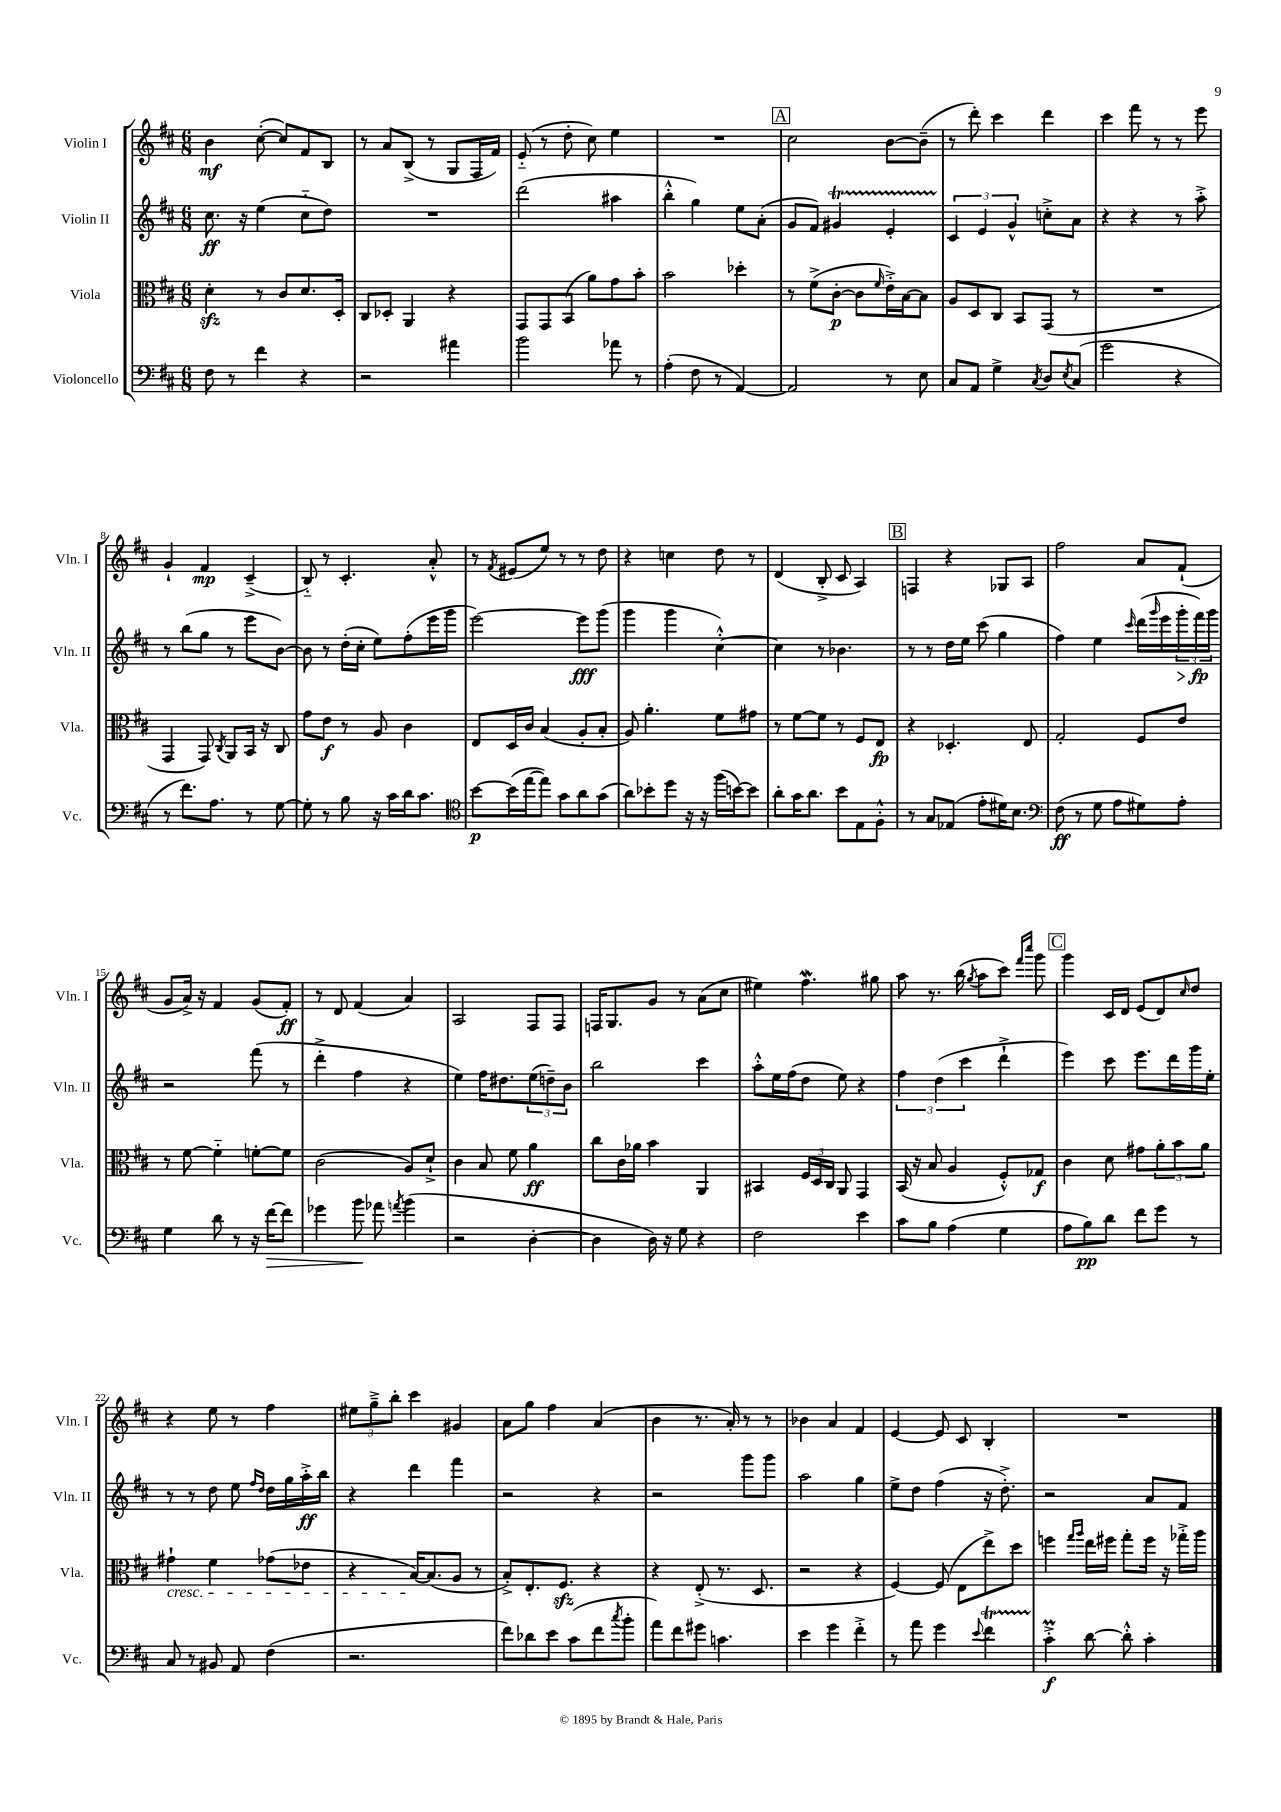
<<
\new StaffGroup <<
\new Staff = "s0" \with { instrumentName = "Violin I" shortInstrumentName = "Vln. I" } {
    \clef treble \key d \major \numericTimeSignature \time 6/8
    b'4\mf cis''8~-.( cis''8) fis'8 b8 |
    r8 a'8 b8->( r8 g8 fis16 fis'16) |
    e'8-_( r8 d''8-. cis''8) e''4 |
    R2. |
    \mark \markup { \box "A" } cis''2 b'8~ b'8--( |
    r8 d'''8-.) cis'''4 d'''4 |
    cis'''4 fis'''8 r8 r8 e'''8 |
    g'4-! fis'4\mp cis'4--->( |
    b8-_) r8 cis'4.-. a'8-.-^ |
    r8 \acciaccatura { fis'8 } eis'8( e''8) r8 r8 d''8 |
    r4 c''4 d''8 r8 |
    d'4( b8-.-> cis'8 a4) |
    \mark \markup { \box "B" } f4 r4 ges8 a8 |
    fis''2 a'8 fis'8-!( |
    g'8 a'16->) r16 fis'4 g'8( fis'8-.\ff) |
    r8 d'8 fis'4( a'4) |
    a2 fis8 fis8 |
    f16 g8. g'8 r8 a'8( cis''8 |
    eis''4) fis''4.\mordent gis''8 |
    a''8 r8. b''16( \acciaccatura { g''8 } a''8 cis'''8) \grace { fis'''16 cis''''16 } g'''8 |
    \mark \markup { \box "C" } g'''4 cis'16 d'16 e'8( d'8) \grace { cis''16 } d''8 |
    r4 e''8 r8 fis''4 |
    \tuplet 3/2 { eis''8 g''8---> b''8-. } cis'''4 gis'4 |
    a'8 g''8 fis''4 a'4( |
    b'4 r8. a'16-.) r8 r8 |
    bes'4 a'4 fis'4 |
    e'4~ e'8 cis'8 b4-. |
    R2. \bar "|." |
}
\new Staff = "s1" \with { instrumentName = "Violin II" shortInstrumentName = "Vln. II" } {
    \clef treble \key d \major \numericTimeSignature \time 6/8
    cis''8.\ff r16 e''4( cis''8-_ d''8) |
    R2. |
    d'''2( ais''4 |
    b''4-.-^ g''4) e''8 a'8-.( |
    \mark \markup { \box "A" } g'8 fis'8) gis'4\startTrillSpan e'4-. |
    \tuplet 3/2 { cis'4\stopTrillSpan e'4 g'4-^ } c''8-.-> a'8 |
    r4 r4 r8 a''8-.-> |
    r8 b''8( g''8 r8 e'''8 b'8~) |
    b'8 r8 d''16-.( cis''16-. e''8) fis''8-.( e'''16 g'''16 |
    e'''2~) e'''8\fff g'''8( |
    g'''4 g'''4 cis''4~-.-^) |
    cis''4 r8 bes'4. |
    \mark \markup { \box "B" } r8 r8 d''16 e''16 cis'''8( g''4 |
    fis''4) e''4 \grace { cis'''16 } d'''16( \grace { g'''16 } e'''16 \tuplet 3/2 { g'''16-.\> fis'''16\fp\!) g'''16 } |
    r2 fis'''8( r8 |
    d'''4-.-> fis''4 r4 |
    e''4) fis''16 dis''8. \tuplet 3/2 { e''8( d''8--) b'8 } |
    b''2 cis'''4 |
    a''8-.-^ e''16 fis''16( d''8 e''8) r4 |
    \tuplet 3/2 { fis''4 d''4( cis'''4 } d'''4-!-> |
    \mark \markup { \box "C" } e'''4) cis'''8 e'''8. d'''16 g'''16 e''16-. |
    r8 r8 d''8 e''8 \grace { fis''16 d''16 } d''16 g''16 a''16-.->\ff b''16 |
    r4 d'''4 fis'''4 |
    r2 r4 |
    r2 g'''8 g'''8 |
    a''2 g''4 |
    e''8-> d''8 fis''4( r16 d''8.-.->) |
    r2 a'8 fis'8 \bar "|." |
}
\new Staff = "s2" \with { instrumentName = "Viola" shortInstrumentName = "Vla." } {
    \clef alto \key d \major \numericTimeSignature \time 6/8
    d'4-.\sfz r8 cis'8 d'8. d16-. |
    cis8 des8-. a,4 r4 |
    g,8 g,8 b,8( a'8) g'8 b'8-. |
    b'2 des''4-. |
    \mark \markup { \box "A" } r8 fis'8->( cis'8~-.\p cis'8 \grace { fis'16 } e'16-.->) b16~ b8 |
    a8 d8 cis8 b,8 g,8( r8 |
    R2. |
    g,4 g,8) \acciaccatura { cis8 } a,8 b,16 r16 cis8 |
    g'8 e'8\f r8 a8 cis'4 |
    e8 d16 cis'16 b4( a8-. b8-. |
    a8) a'4.-. fis'8 gis'8 |
    r8 fis'8~ fis'8 r8 fis8 e8\fp |
    \mark \markup { \box "B" } r4 des4.-. e8 |
    g2-. fis8 e'8 |
    r8 fis'8~ fis'4-_ f'8~-. f'8 |
    cis'2( a8) d'8-!-> |
    cis'4 b8 fis'8 a'4\ff |
    cis''8 cis'16 aes'16 b'4 a,4 |
    bis,4 \tuplet 3/2 { fis16 d16 cis16 } a,8 g,4 |
    b,16( r16 b8 a4 fis8-.-^) ges8\f |
    \mark \markup { \box "C" } cis'4 d'8 gis'8 \tuplet 3/2 { a'8-. b'8 a'8 } |
    gis'4-!\cresc fis'4 ges'8( ees'8 |
    r4 b16~\!) b8.( a8 r8 |
    b8-.->) e8.-. fis8.\sfz r4 |
    r4 e8-.->( r8. d8. |
    r2 r4 |
    fis4~) fis8( e8 e''8->) d''8 |
    f''4 \grace { g''16 a''16 } e''16 fis''16 g''8-. fis''16 r16 ges''16-.-> a''16 \bar "|." |
}
\new Staff = "s3" \with { instrumentName = "Violoncello" shortInstrumentName = "Vc." } {
    \clef bass \key d \major \numericTimeSignature \time 6/8
    fis8 r8 fis'4 r4 |
    r2 ais'4 |
    b'2 aes'8 r8 |
    a4-.( fis8 r8 a,4~) |
    \mark \markup { \box "A" } a,2 r8 e8 |
    cis8 a,8 g4-> \acciaccatura { cis8 } d8 \acciaccatura { e8 } cis8( |
    g'2 r4 |
    r8 fis'8.) a8. r8 g8~ |
    g8-. r8 b8 r16 cis'16 d'16 cis'8. |
    \clef tenor b'8~\p b'16( e''16~ e''8) g'8 a'8 g'8( |
    a'8) bes'8-. d''8 r16 r16 fis''16( b'16~) b'8 |
    a'8-. g'16 a'8. b'8 e8 fis8-.-^ |
    \mark \markup { \box "B" } r8 g8 ees8( e'8-. dis'16) b8. |
    \clef bass fis8\ff( r8 g8 a8 gis8) a8-. |
    g4 d'8 r8 r16 fis'16~\> fis'8 |
    ges'4 b'8\! aes'8 \acciaccatura { a'8 } b'4( |
    r2 d4~-. |
    d4 d16) r16 g8 r4 |
    fis2 e'4 |
    cis'8 b8 a4( g4 |
    \mark \markup { \box "C" } a8 b8\pp) d'8 fis'8 g'8 r8 |
    cis8 r8 bis,8 a,8 fis4( |
    r2. |
    fis'8) des'8 e'8 cis'8( fis'8 \acciaccatura { cis''8 } b'8-. |
    a'8) fis'8 gis'8 c'4. |
    e'4 g'4 fis'4-.-> |
    r8 a'8 g'4 \appoggiatura { e'8 } fis'4\startTrillSpan |
    cis'4-.->\prall\stopTrillSpan\f d'8~ d'8-.-^ cis'4-. \bar "|." |
}
>>
>>
